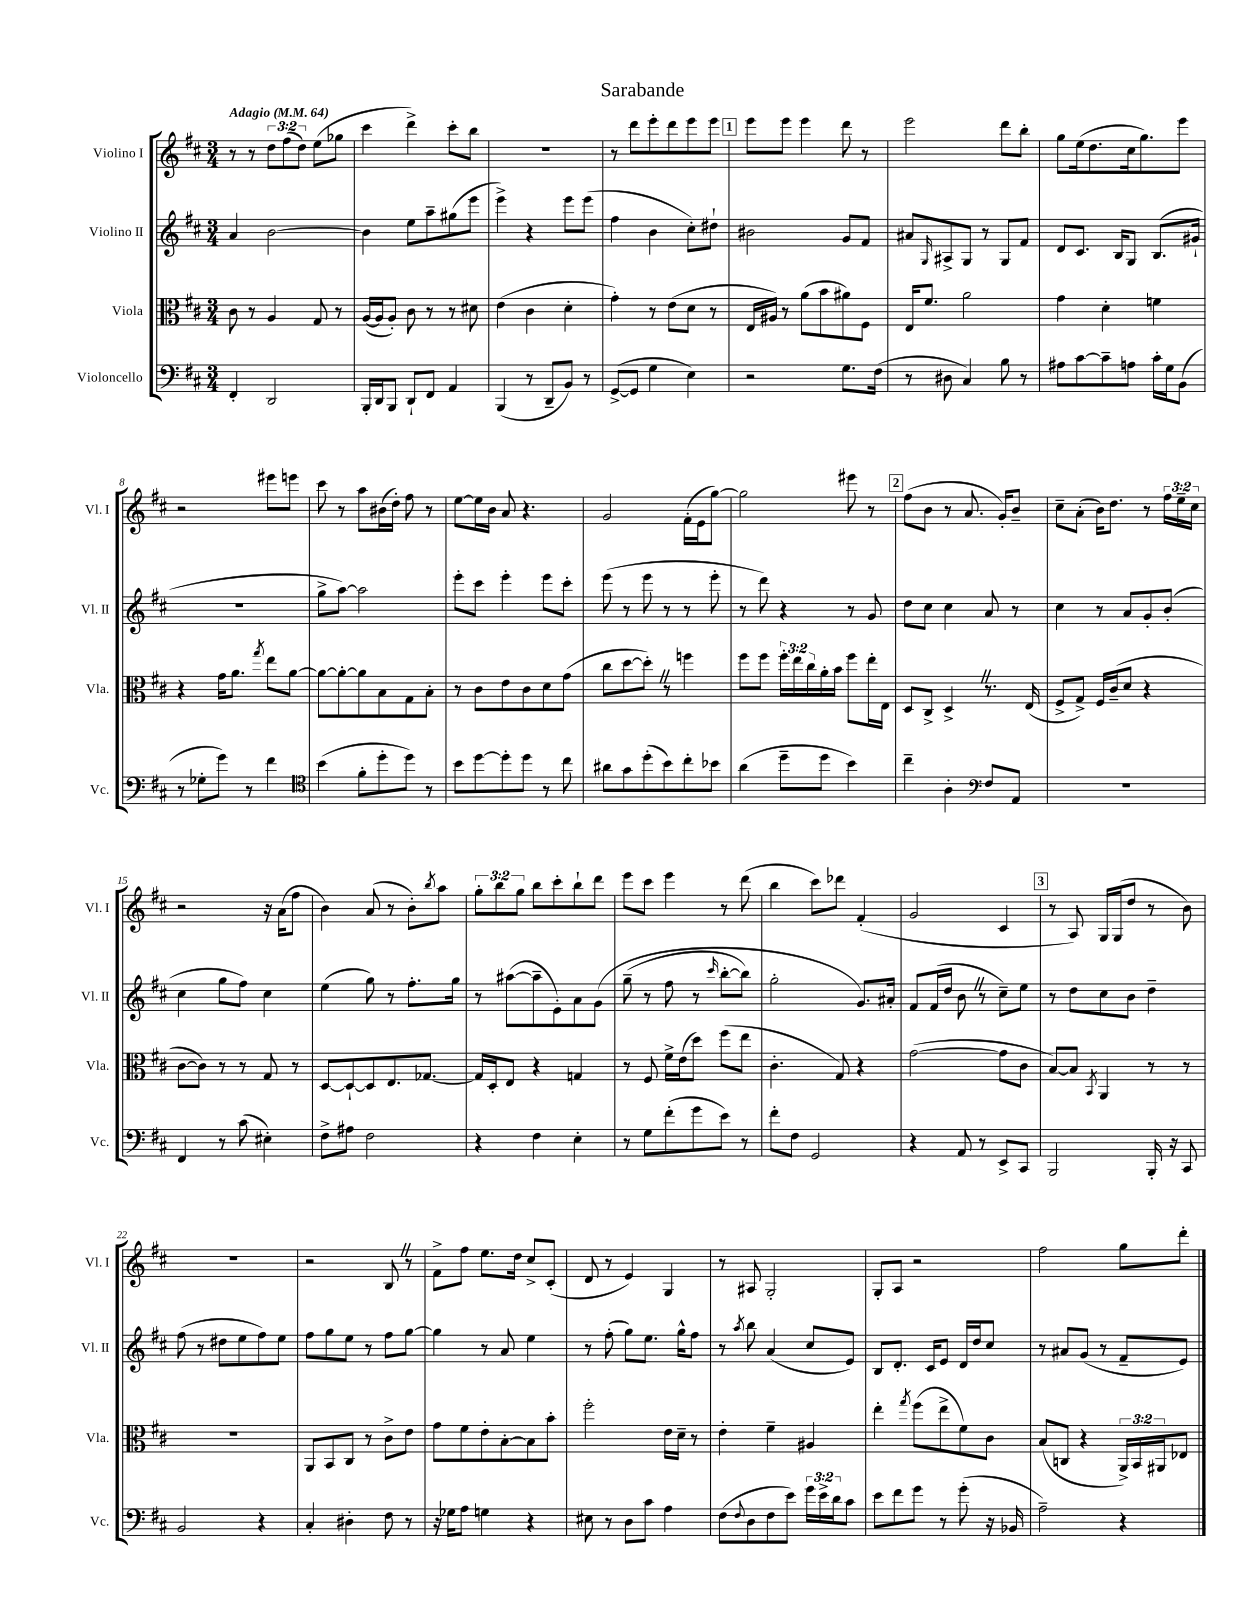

**kern	**kern	**kern	**kern
*part4	*part3	*part2	*part1
*staff4	*staff3	*staff2	*staff1
*I"Violoncello	*I"Viola	*I"Violino II	*I"Violino I
*I'Vc.	*I'Vla.	*I'Vl. II	*I'Vl. I
*clefF4	*clefC3	*clefG2	*clefG2
*k[f#c#]	*k[f#c#]	*k[f#c#]	*k[f#c#]
*M3/4	*M3/4	*M3/4	*M3/4
*MM64	*MM64	*MM64	*MM64
=1	=1	=1	=1
!	!	!	!LO:TX:a:B:t=Adagio
4FF#'/	8c#\	4a/	8r
.	8r	.	8r
2DD/	4A/	[2b\	12dd\L
.	.	.	(12ff#\
.	.	.	12dd\J)
.	8G/	.	(8ee\L
.	8r	.	8gg-X\J
=2	=2	=2	=2
16BBB'/LL	([16A/LL	4b\]	4ccc#\
16DD/J	16A/J]	.	.
8BBB/J	8A'/J)	.	.
8DD`/L	8c#\	8ee\L	4ddd^\)
8FF#/J	8r	8aa~\	.
4AA/	8r	(8gg#X\	8ccc#'\L
.	8d#X\	8eee\J	8bb\J
=3	=3	=3	=3
(4BBB/	(4e\	4eee^\)	2.r
8r	4c#\	4r	.
8DD~/L	.	.	.
8BB/J)	4d'\	8eee\L	.
8r	.	(8eee\J	.
=4	=4	=4	=4
([8GG^/L	4g'\)	4ff#\	8r
8GG/J]	.	.	8ddd\L
4G\	8r	4b\	8eee'\
.	(8e\L	.	8ddd\
4E\)	8d\J	8cc#'\L)	8eee\
.	8r	8dd#X`\J	8eee\J
!!LO:REH:place=s1:t=1
=5	=5	=5	=5
2r	16E/LL	2b#X\	8eee\L
.	16A#X/JJ)	.	.
.	8r	.	8eee\J
.	(8a\L	.	4eee\
.	8b\	.	.
8.G\L	8a#X\)	8g/L	8ddd\
.	8F#\J	8f#/J	8r
(16F#\Jk	.	.	.
=6	=6	=6	=6
8r	16E/KL	8a#X/L	2eee\
.	8.f#/J	.	.
.	.	16qqG/	.
8D#X\	.	8A#X^/	.
4C#/)	2a\	8G/J	.
.	.	8r	.
8B\	.	8G/L	8ddd\L
8r	.	8f#/J	8bb'\J
=7	=7	=7	=7
8A#X\L	4g\	8d/L	8gg\L
[8c#\	.	8.c#/J	(16ee\k
.	.	.	8.dd\
8c#~\]	4d'\	.	.
.	.	16B/KL	.
8An\J	.	8G/J	16cc#\k
.	.	.	8.gg\)
16c#'\LL	4fn\	(8.B/L	.
16G\J	.	.	.
(8BB\J	.	.	8eee\J
.	.	16g#X`/Jk	.
!!LO:LB:g=z
=8	=8	=8	=8
8r	4r	2.r	2r
8G-X'\L	.	.	.
8g\J)	16g\KL	.	.
.	8.a\J	.	.
8r	.	.	.
.	8qgg/	.	.
4f#\	8ee\L	.	8eee#X\L
.	[8a\J	.	8eeen\J
=9	=9	=9	=9
*clefC4	*	*	*
(4b\	8a\L_	8gg^\L	8ccc#\
.	8a'\_	[8aa\J)	8r
8f#'\L	8a\]	2aa\]	8aa\L
8dd'\	8B\	.	(16b#X\L
.	.	.	16dd'\JJ)
8dd\J)	8G\	.	8ff#\
8r	8B'\J	.	8r
=10	=10	=10	=10
8b\L	8r	8eee'\L	[8ee\L
[8dd\	8c#\L	8ccc#\J	16ee\L]
.	.	.	16b\JJ
8dd'\]	8e\	4eee'\	8a/
8dd\J	8c#\	.	4.r
8r	8d\	8eee\L	.
8cc#\	(8g\J	8ccc#'\J	.
=11	=11	=11	=11
8a#X\L	8cc#\L	(8eee\	2g/
8g\	[8dd\	8r	.
(8dd'\	8dd'Z\J])	8eee\	.
8b\)	8r	8r	.
8cc#'\	4ffn\	8r	(16f#'\LL
.	.	.	16e\J
8b-X\J	.	8eee'\	[8gg\J)
=12	=12	=12	=12
(4a\	8ff#\L	8r	2gg\]
.	8ff#\J	8ddd\)	.
8dd~\L	24ff#'\LL	4r	.
.	24ee\	.	.
.	24cc#\	.	.
8dd\J	16a'\	.	.
.	16b\JJ	.	.
4b\)	8ff#\L	8r	8eee#X\
.	16ee'\L	8g/	8r
.	16E\JJ	.	.
!!LO:REH:place=s1:t=2
=13	=13	=13	=13
4cc#~\	8D/L	8dd\L	(8ff#\L
.	8C#^/J	8cc#\J	8b\J
4A'\	4D^Z/	4cc#\	8r
.	.	.	8.a/
*clefF4	*	*	*
8F#/L	8.r	8a/	.
.	.	.	16g'/KL)
8AA/J	.	8r	8b~/J
.	(16E/	.	.
=14	=14	=14	=14
2.r	8F#^/L	4cc#\	8cc#~\L
.	8G^/J)	.	(8a'\J
.	16F#/LL	8r	16b\KL)
.	(16c#~/J	.	8.dd\J
.	8d/J	8a/L	.
.	4r	8g'/	8r
.	.	(8b'/J	24ff#\LL
.	.	.	24ee~\
.	.	.	24cc#\JJ
!!LO:LB:g=z
=15	=15	=15	=15
4FF#/	[8c#\L	4cc#\	2r
.	8c#\J])	.	.
8r	8r	8gg\L	.
(8c#\	8r	8ff#\J)	.
4E#X'\)	8G/	4cc#\	16r
.	.	.	(16a\KL
.	8r	.	8ff#\J
=16	=16	=16	=16
8F#^\L	[8D/L	(4ee\	4b\)
8A#X\J	8D`/_	.	.
2F#\	8D/]	8gg\)	(8a/
.	8.E/	8r	8r
.	.	8.ff#'\L	8b'\L)
.	[8.G-X/J	.	.
.	.	.	8qbb/
.	.	.	8aa\J
.	.	16gg\Jk	.
=17	=17	=17	=17
4r	16G-/LL]	8r	12gg'\L
.	16D'/J	.	.
.	.	.	12bb\
.	8E/J	([8aa#X\L	.
.	.	.	12gg\J
4F#\	4r	8aa#~\]	8bb\L
.	.	8e'\)	8ccc#'\
4E'\	4Gn/	8a\	8bb`\
.	.	(8g\J	8ddd\J
=18	=18	=18	=18
8r	8r	(8gg~\	8eee\L
8G\L	8F#/	8r	8ccc#\J
(8f#'\	16f#^\LL	8ff#\	4eee\
.	(16e\J	.	.
8g\	8dd\J)	8r	.
.	.	16qqccc#/	.
8e\J)	(8ff#\L	[8bb'\L	8r
8r	8ee\J	8bb\J])	(8ddd\
=19	=19	=19	=19
8f#'\L	4.c#'\	2gg'\	4bb\
8F#\J	.	.	.
2GG/	.	.	8ccc#\L)
.	8G/)	.	8ddd-X\J
.	4r	8.g/L)	(4f#'/
.	.	16a#X'/Jk	.
=20	=20	=20	=20
4r	([2g\	8f#/L	2g/
.	.	(16f#/L	.
.	.	16dd/JJ	.
8AA/	.	8bZ\	.
8r	.	8r	.
8EE^/L	8g\L]	8cc#~\L)	4c#/
8CC#/J	8c#\J	8ee\J	.
!!LO:REH:place=s1:t=3
=21	=21	=21	=21
2BBB/	[8B/L)	8r	8r
.	8B/J]	8dd\L	8A/)
.	8qBB/	.	.
.	4AA/	8cc#\	16G/LL
.	.	.	(16G/J
.	.	8b\J	8dd/J
16BBB'/	8r	4dd~\	8r
16r	.	.	.
8CC#/	8r	.	8b\)
!!LO:LB:g=z
=22	=22	=22	=22
2BB/	2.r	(8ff#\	2.r
.	.	8r	.
.	.	8dd#X\L	.
.	.	8ee\	.
4r	.	8ff#\)	.
.	.	8ee\J	.
=23	=23	=23	=23
4C#'/	8AA/L	8ff#\L	2r
.	8BB/	8gg\	.
4D#X'\	8C#/J	8ee\J	.
.	8r	8r	.
8F#\	8c#^\L	8ff#\L	8BZ/
8r	8e\J	[8gg\J	8r
=24	=24	=24	=24
16r	8g\L	4gg\]	8f#^\L
16G-X\KL	.	.	.
8A\J	8f#\	.	8ff#\J
4Gn\	8e'\	8r	8.ee\L
.	[8B'\	8a/	.
.	.	.	16dd\Jk
4r	8B\]	4ee\	8cc#^/L
.	8b'\J	.	(8c#'/J
=25	=25	=25	=25
8E#X\	2ff#'\	8r	8d/
8r	.	(8ff#'\	8r
8D\L	.	8gg\L)	4e/)
8c#\J	.	8.ee\J	.
4A\	16e\LL	.	4G/
.	16d~\JJ	16gg^^\KL	.
.	8r	8ff#\J	.
=26	=26	=26	=26
(8F#\L	4e'\	8r	8r
8qqF#/	.	8qaa/	.
8D\	.	8bb\	8A#X/
8F#\	4f#~\	(4a/	2G'/
8e\J)	.	.	.
24g\LL	4A#X/	8cc#/L	.
24e^\	.	.	.
24d\J	.	.	.
8c#\J	.	8e/J)	.
=27	=27	=27	=27
8e\L	4ee'\	8B/L	8G'/L
8f#\	.	8.d'/J	8A/J
.	8qgg/	.	.
8g\J	(8ff#\L	.	2r
.	.	16c#/KL	.
8r	8ee^\	8e/J	.
(8g'\	8f#\)	16d/LL	.
.	.	16dd/J	.
16r	8c#\J	8cc#/J	.
16BB-X/	.	.	.
=28	=28	=28	=28
2A~\)	(8B/L	8r	2ff#\
.	8Cn/J	8a#X/L	.
.	4r	(8g/J	.
.	.	8r	.
4r	24AA^/LL)	8f#~/L	8gg\L
.	24BB/	.	.
.	24AA#X/J	.	.
.	8E-X/J	8e/J)	8ddd'\J
==	==	==	==
*-	*-	*-	*-
